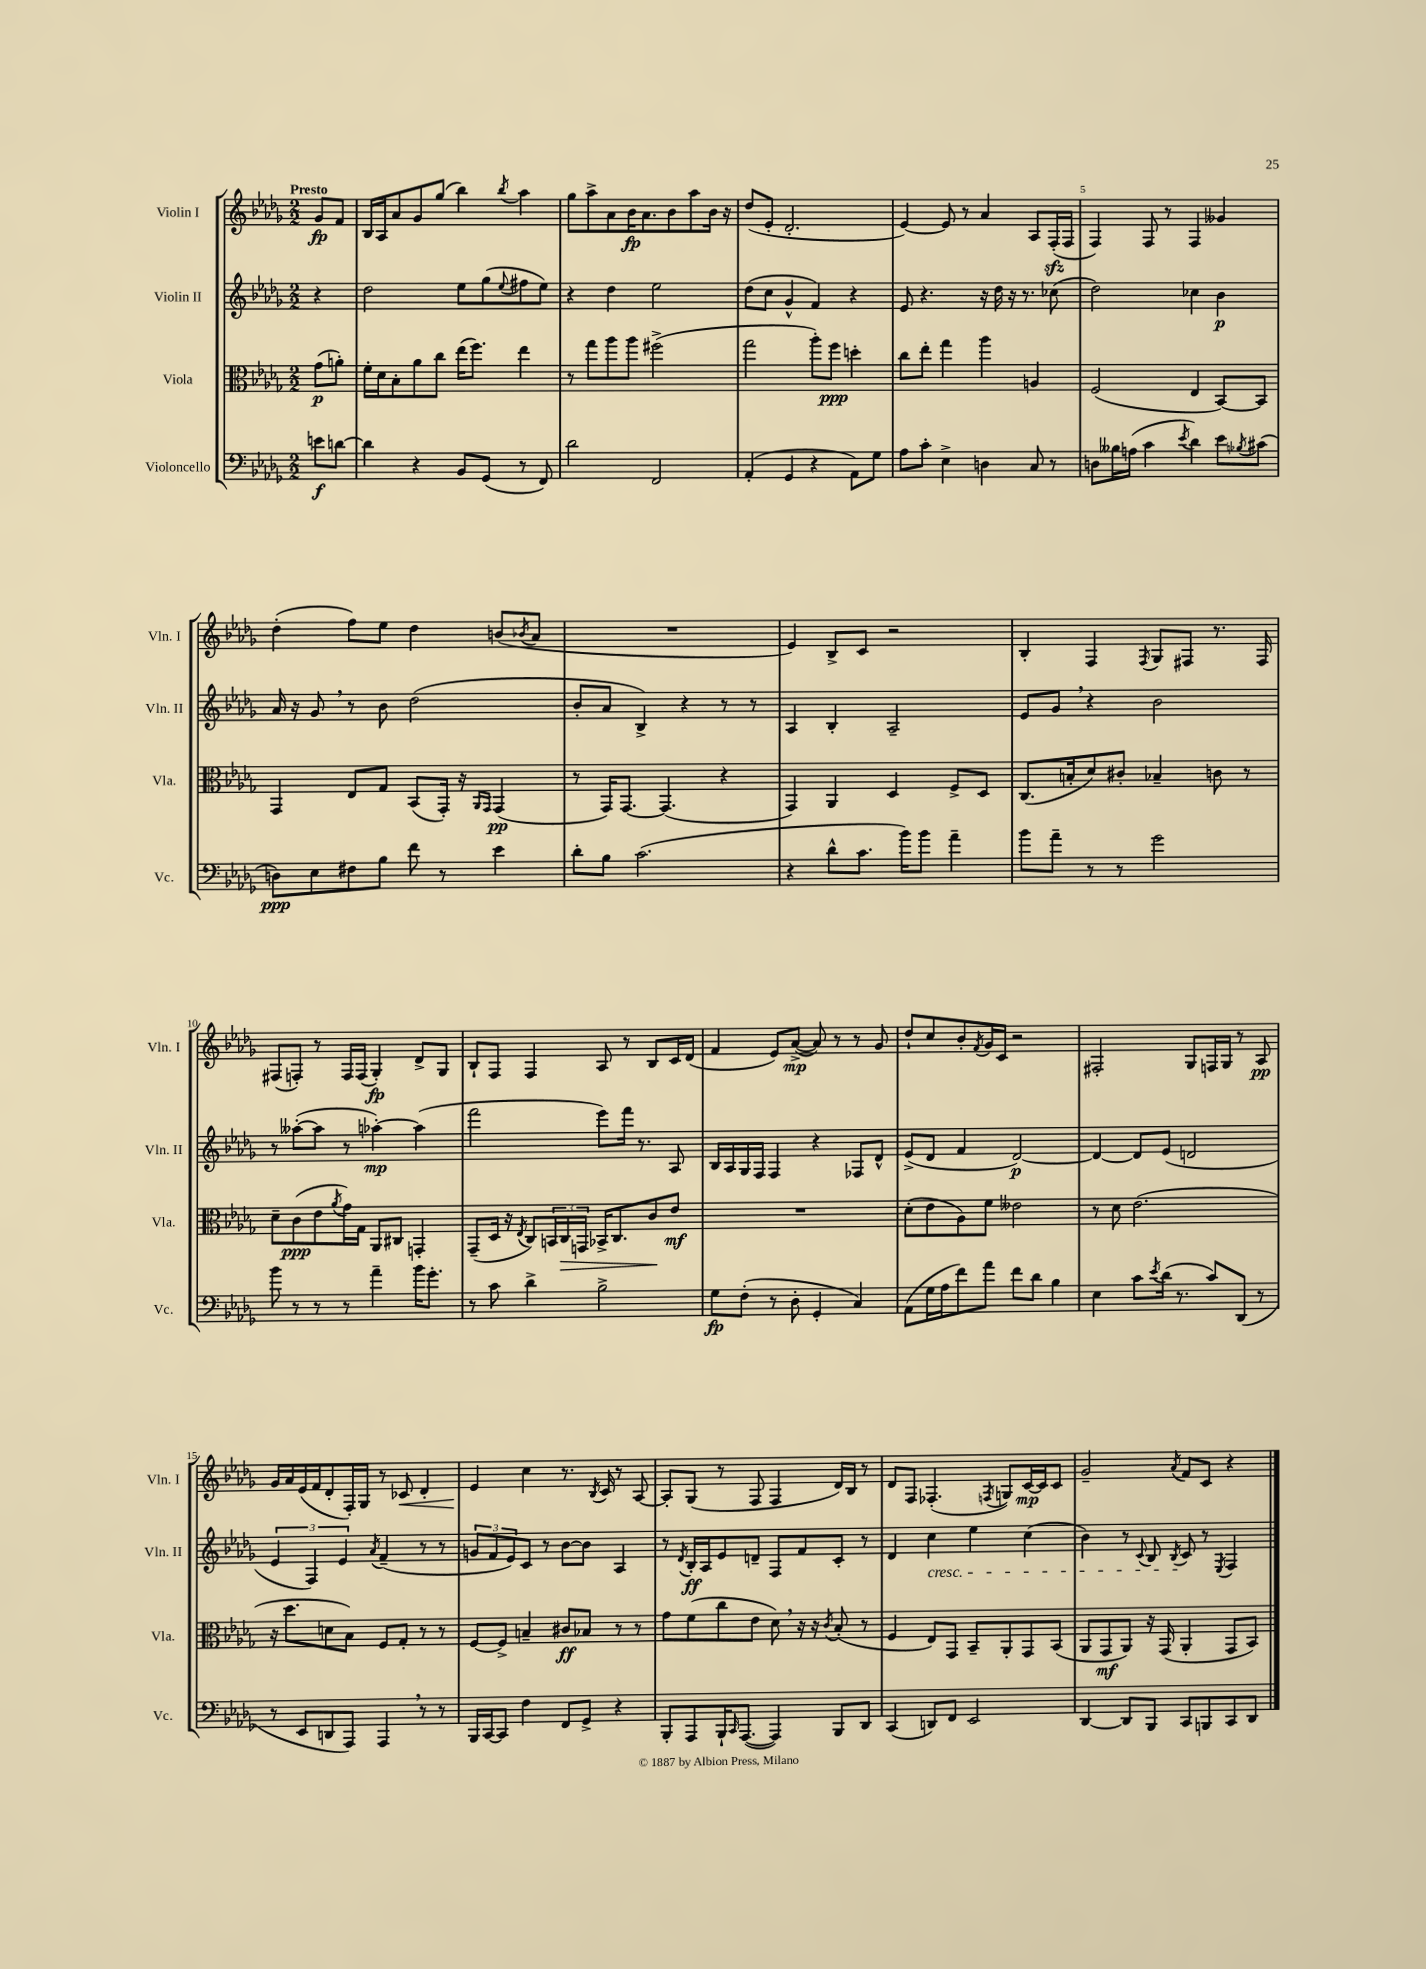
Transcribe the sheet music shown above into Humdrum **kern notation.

**kern	**dynam	**kern	**dynam	**kern	**dynam	**kern	**dynam
*part4	*part4	*part3	*part3	*part2	*part2	*part1	*part1
*staff4	*staff4	*staff3	*staff3	*staff2	*staff2	*staff1	*staff1
*I"Violoncello	*	*I"Viola	*	*I"Violin II	*	*I"Violin I	*
*I'Vc.	*	*I'Vla.	*	*I'Vln. II	*	*I'Vln. I	*
*clefF4	*	*clefC3	*	*clefG2	*	*clefG2	*
*k[b-e-a-d-g-]	*	*k[b-e-a-d-g-]	*	*k[b-e-a-d-g-]	*	*k[b-e-a-d-g-]	*
*M2/2	*	*M2/2	*	*M2/2	*	*M2/2	*
=	=	=	=	=	=	=	=
!	!	!	!	!	!	!LO:TX:a:B:t=Presto	!
8en\L	f	(8g-\L	p	4r	.	8g-/L	fp
[8dn\J	.	8an'\J)	.	.	.	8f/J	.
=1	=1	=1	=1	=1	=1	=1	=1
4d\]	.	16f'\LL	.	2dd-\	.	16B-/LL	.
.	.	16d-\J	.	.	.	16A-/J	.
.	.	8B-'\	.	.	.	8a-/	.
4r	.	8a-\	.	.	.	8g-/	.
.	.	8cc\J	.	.	.	(8gg-/J	.
8BB-/L	.	(16ee-\KL	.	8ee-\L	.	4bb-\)	.
.	.	8.ff\J)	.	.	.	.	.
(8GG-/J	.	.	.	(8gg-\	.	.	.
.	.	.	.	8qqee-/	.	8qbb-/	.
8r	.	4ee-\	.	8ff#X\	.	4aa-\	.
8FF/)	.	.	.	8ee-\J)	.	.	.
=2	=2	=2	=2	=2	=2	=2	=2
2d-\	.	8r	.	4r	.	8gg-\L	.
.	.	8gg-\L	.	.	.	8aa-^\	.
.	.	8aa-\	.	4dd-\	.	8a-\	.
.	.	8aa-\J	.	.	.	16b-\K	fp
.	.	.	.	.	.	8.a-\	.
2FF/	.	(2ff#X^\	.	2ee-\	.	.	.
.	.	.	.	.	.	8b-\	.
.	.	.	.	.	.	8aa-\	.
.	.	.	.	.	.	16b-\Jk	.
.	.	.	.	.	.	16r	.
=3	=3	=3	=3	=3	=3	=3	=3
(4AA-'/	.	2gg-\	.	(8dd-\L	.	(8dd-/L	.
.	.	.	.	8cc\J	.	8e-'/J	.
4GG-/	.	.	.	4g-^^/	.	2.d-'/	.
4r	.	8aa-'\L)	.	4f/)	.	.	.
.	.	8ff\J	ppp	.	.	.	.
8AA-\L)	.	4ddn'\	.	4r	.	.	.
8G-\J	.	.	.	.	.	.	.
=4	=4	=4	=4	=4	=4	=4	=4
8A-\L	.	8cc\L	.	8e-/	.	[4e-/)	.
8c'\J	.	8ee-'\J	.	4.r	.	.	.
4E-^\	.	4gg-\	.	.	.	8e-/]	.
.	.	.	.	.	.	8r	.
4Dn\	.	4aa-\	.	16r	.	4a-/	.
.	.	.	.	16dd-\	.	.	.
.	.	.	.	16r	.	.	.
.	.	.	.	8.r	.	.	.
8C/	.	4An/	.	.	.	8A-/L	.
8r	.	.	.	(8cc-X\	.	(16Fzz'/L	.
.	.	.	.	.	.	16F/JJ	.
=5	=5	=5	=5	=5	=5	=5	=5
8Dn\L	.	(2F/	.	2dd-\)	.	4F/)	.
16B--X\L	.	.	.	.	.	.	.
(16An\JJ	.	.	.	.	.	.	.
4c\	.	.	.	.	.	8F/	.
.	.	.	.	.	.	8r	.
8qe-/	.	.	.	.	.	.	.
4d-\)	.	4E-/	.	4cc-X\	.	4F/	.
8e-\L	.	[8BB-/L)	.	4b-\	p	4g--X/	.
8qB-X/	.	.	.	.	.	.	.
(8c#X\J	.	8BB-/J]	.	.	.	.	.
!!LO:LB:g=z
=6	=6	=6	=6	=6	=6	=6	=6
8Dn\L)	ppp	4GG-/	.	16a-/	.	(4dd-'\	.
.	.	.	.	16r	.	.	.
8E-\	.	.	.	8g-,/	.	.	.
8F#X\	.	8E-/L	.	8r	.	8ff\L)	.
8B-\J	.	8G-/J	.	8b-\	.	8ee-\J	.
8f\	.	(8BB-/L	.	(2dd-\	.	4dd-\	.
8r	.	16GG-'/Jk)	.	.	.	.	.
.	.	16r	.	.	.	.	.
.	.	16qqAA-/LL	.	.	.	.	.
.	.	16qqGG-/JJ	.	.	.	.	.
4e-\	.	(4GG-/	pp	.	.	(8bn/L	.
.	.	.	.	.	.	8qb-X/	.
.	.	.	.	.	.	8a-/J	.
=7	=7	=7	=7	=7	=7	=7	=7
8d-'\L	.	8r	.	8b-'/L	.	1r	.
8B-\J	.	16GG-/KL)	.	8a-/J	.	.	.
.	.	[8.GG-/J	.	.	.	.	.
(2.c\	.	.	.	4B-^/)	.	.	.
.	.	(4.GG-/]	.	.	.	.	.
.	.	.	.	4r	.	.	.
.	.	4r	.	8r	.	.	.
.	.	.	.	8r	.	.	.
=8	=8	=8	=8	=8	=8	=8	=8
4r	.	4GG-/)	.	4A-/	.	4e-/)	.
8d-^^\L	.	4AA-/	.	4B-'/	.	8B-^/L	.
8.c\J	.	.	.	.	.	8c/J	.
.	.	4D-/	.	2A-~/	.	2r	.
16b-\KL)	.	.	.	.	.	.	.
8b-\J	.	.	.	.	.	.	.
4a-~\	.	8F^/L	.	.	.	.	.
.	.	8D-/J	.	.	.	.	.
=9	=9	=9	=9	=9	=9	=9	=9
8b-\L	.	(8.C/L	.	8e-/L	.	4B-'/	.
8a-~\J	.	.	.	8g-,/J	.	.	.
.	.	16Bn'/k	.	.	.	.	.
8r	.	8d-/)	.	4r	.	4F/	.
8r	.	8c#X'/J	.	.	.	.	.
.	.	.	.	.	.	8qF/	.
2g-\	.	4B-X~/	.	2b-\	.	8G-/L	.
.	.	.	.	.	.	8F#X/J	.
.	.	8cn\	.	.	.	8.r	.
.	.	8r	.	.	.	.	.
.	.	.	.	.	.	16F#/	.
!!LO:LB:g=z
=10	=10	=10	=10	=10	=10	=10	=10
8b-\	.	8d-~\L	.	8r	.	(8F#X/L	.
8r	.	(8c\	ppp	([8aa--X'\L	.	8Fn'/J)	.
8r	.	8e-\	.	8aa--\J]	.	8r	.
.	.	8qa-/	.	.	.	.	.
8r	.	16g-\L)	.	8r	.	16F/LL	.
.	.	16G-\JJ	.	.	.	(16F/JJ	.
4a-~\	.	8AA-/L	.	[4aa-X'\)	mp	4G-'/)	fp
.	.	8C#X/J	.	.	.	.	.
16b-\KL	.	4GGn'/	.	(4aa-\]	.	8d-^/L	.
8.g-'\J	.	.	.	.	.	.	.
.	.	.	.	.	.	8G-/J	.
=11	=11	=11	=11	=11	=11	=11	=11
8r	.	(8GG-~/L	.	2fff\	.	8B-`/L	.
8c\	.	16D-/Jk	.	.	.	8F/J	.
.	.	16r	.	.	.	.	.
.	.	8qE-/	.	.	.	.	.
4d-^\	.	8C/L)	.	.	.	4F/	.
.	.	24BBn/L	.	.	.	.	.
!	!	!	!LO:HP:b	!	!	!	!
.	.	24C/	>	.	.	.	.
.	.	24GGn/JJ	.	.	.	.	.
2B-^\	.	16BB-X^/KL	.	8eee-\L)	.	8A-/	.
.	.	8.C/	.	.	.	.	.
.	.	.	.	16fff\Jk	.	8r	.
.	.	.	.	8.r	.	.	.
.	.	8c/	.	.	.	8B-/L	.
.	.	8e-/J	] mf	8A-/	.	16c/L	.
.	.	.	.	.	.	(16d-/JJ	.
=12	=12	=12	=12	=12	=12	=12	=12
8G-\L	fp	1r	.	16B-/LL	.	4f/	.
.	.	.	.	16A-/	.	.	.
(8F'\J	.	.	.	16G-/	.	.	.
.	.	.	.	16F/JJ	.	.	.
8r	.	.	.	4F/	.	8e-/L)	.
8D-'\	.	.	.	.	.	([8a-^/J	mp
4GG-'/	.	.	.	4r	.	8a-/])	.
.	.	.	.	.	.	8r	.
4C/)	.	.	.	8F-X/L	.	8r	.
.	.	.	.	8d-^^/J	.	8g-/	.
=13	=13	=13	=13	=13	=13	=13	=13
(8AA-\L	.	(8d-'\L	.	(8e-^/L	.	8dd-`/L	.
16G-\L	.	8e-\	.	8d-/J	.	8cc/	.
16A-\J	.	.	.	.	.	.	.
8f\)	.	8A-\)	.	4f/	.	8b-'/	.
.	.	.	.	.	.	8qf/	.
8a-\J	.	8f\J	.	.	.	16g-/L	.
.	.	.	.	.	.	16c/JJ	.
8f\L	.	2e--X\	.	[2d-/)	p	2r	.
8d-\J	.	.	.	.	.	.	.
4B-\	.	.	.	.	.	.	.
=14	=14	=14	=14	=14	=14	=14	=14
4E-\	.	8r	.	4d-/_	.	2F#X'/	.
.	.	8d-\	.	.	.	.	.
8c\L	.	(2.e-\	.	8d-/L]	.	.	.
8qe-/	.	.	.	.	.	.	.
(16d-\Jk	.	.	.	(8e-/J	.	.	.
8.r	.	.	.	.	.	.	.
.	.	.	.	2dn/	.	8G-/L	.
8c/L)	.	.	.	.	.	16Fn/L	.
.	.	.	.	.	.	16G-/JJ	.
(8DD-/J	.	.	.	.	.	8r	.
8r	.	.	.	.	.	8A-/	pp
!!LO:LB:g=z
=15	=15	=15	=15	=15	=15	=15	=15
8r	.	16r	.	6e-/	.	16g-/LL	.
.	.	8.dd-\L	.	.	.	16a-/	.
8EE-/L	.	.	.	.	.	(16e-/	.
.	.	.	.	6F/)	.	.	.
.	.	.	.	.	.	16f/J	.
8DDn/	.	8dn\	.	.	.	8d-'/	.
.	.	.	.	6e-/	.	.	.
8AAA-/J)	.	8B-\J)	.	.	.	16F'/L)	.
.	.	.	.	.	.	16G-/JJ	.
.	.	.	.	8qa-/	.	.	.
4AAA-,/	.	8F/L	.	(4f~/	.	8r	.
!	!	!	!	!	!	!	!LO:HP:b
.	.	8G-'/J	.	.	.	8c-X/	<
8r	.	8r	.	8r	.	4d-'/	.
8r	.	8r	.	8r	.	.	.
=16	=16	=16	=16	=16	=16	=16	=16
16BBB-/LL	.	[8F/L	.	12gn/L	.	4e-/	.
[16CC/J	.	.	.	.	.	.	.
.	.	.	.	12f/	.	.	.
8CC/J]	.	8F^/J]	.	.	.	.	.
.	.	.	.	12e-/)	.	.	.
4F\	.	4Bn~/	.	8c/J	.	4cc\	[
.	.	.	.	8r	.	.	.
8FF/L	.	8c#X/L	ff	[8b-\L	.	8.r	.
8GG-^/J	.	8B-X/J	.	8b-\J]	.	.	.
.	.	.	.	.	.	8qB-/	.
.	.	.	.	.	.	16c/	.
4r	.	8r	.	4A-/	.	8r	.
.	.	8r	.	.	.	[8A-/	.
=17	=17	=17	=17	=17	=17	=17	=17
8BBB-'/L	.	8g-\L	.	8r	.	8A-'/L]	.
.	.	.	.	8qd-/	.	.	.
8AAA-/	.	(8f\	.	16B-'/LL	ff	(8G-/J	.
.	.	.	.	16A-/J	.	.	.
16BBB-`/K	.	8cc\	.	8e-/	.	8r	.
16qqCC/	.	.	.	.	.	.	.
([8.AAA-/J	.	.	.	.	.	.	.
.	.	8e-\J	.	8dn~/J	.	8F/	.
4AAA-/])	.	8d-,\)	.	8F/L	.	4F/	.
.	.	16r	.	8f/	.	.	.
.	.	16r	.	.	.	.	.
.	.	8qc/	.	.	.	.	.
8BBB-/L	.	(8B-'/	.	8c'/J	.	16d-/LL)	.
.	.	.	.	.	.	16B-/JJ	.
8DD-/J	.	8r	.	8r	.	8r	.
=18	=18	=18	=18	=18	=18	=18	=18
(4CC/	.	4F/	.	4d-/	.	8d-/L	.
.	.	.	.	.	.	8F/J	.
!	!	!	!	!LO:TX:b:i:t=cresc.	!	!	!
8DDn/L)	.	8E-/L)	.	4cc\	.	(4.F-X'/	.
8FF/J	.	8GG-/J	.	.	.	.	.
2EE-/	.	8BB-~/L	.	4ee-\	.	.	.
.	.	.	.	.	.	8qFn/	.
.	.	8AA-'/	.	.	.	8Gn/L)	.
.	.	8GG-/	.	(4cc\	.	[16c/L	mp
.	.	.	.	.	.	16c/J]	.
.	.	(8BB-/J	.	.	.	8c/J	.
=19	=19	=19	=19	=19	=19	=19	=19
[4DD-/	.	8AA-/L	.	4b-\)	.	2g-~/	.
.	.	8GG-/	mf	.	.	.	.
8DD-/L]	.	8AA-/J)	.	8r	.	.	.
.	.	.	.	8qqc/	.	.	.
8BBB-/J	.	16r	.	8B-/	.	.	.
.	.	(16GG-/	.	.	.	.	.
.	.	.	.	8qB-/	.	8qa-/	.
8CC/L	.	4AA-'/	.	8c/	.	8f/L	.
8BBBn/	.	.	.	8r	.	8c/J	.
.	.	.	.	8qE-/	.	.	.
8CC/	.	8GG-/L	.	4F/	.	4r	.
8DD-/J	.	8BB-/J)	.	.	.	.	.
==	==	==	==	==	==	==	==
*-	*-	*-	*-	*-	*-	*-	*-
